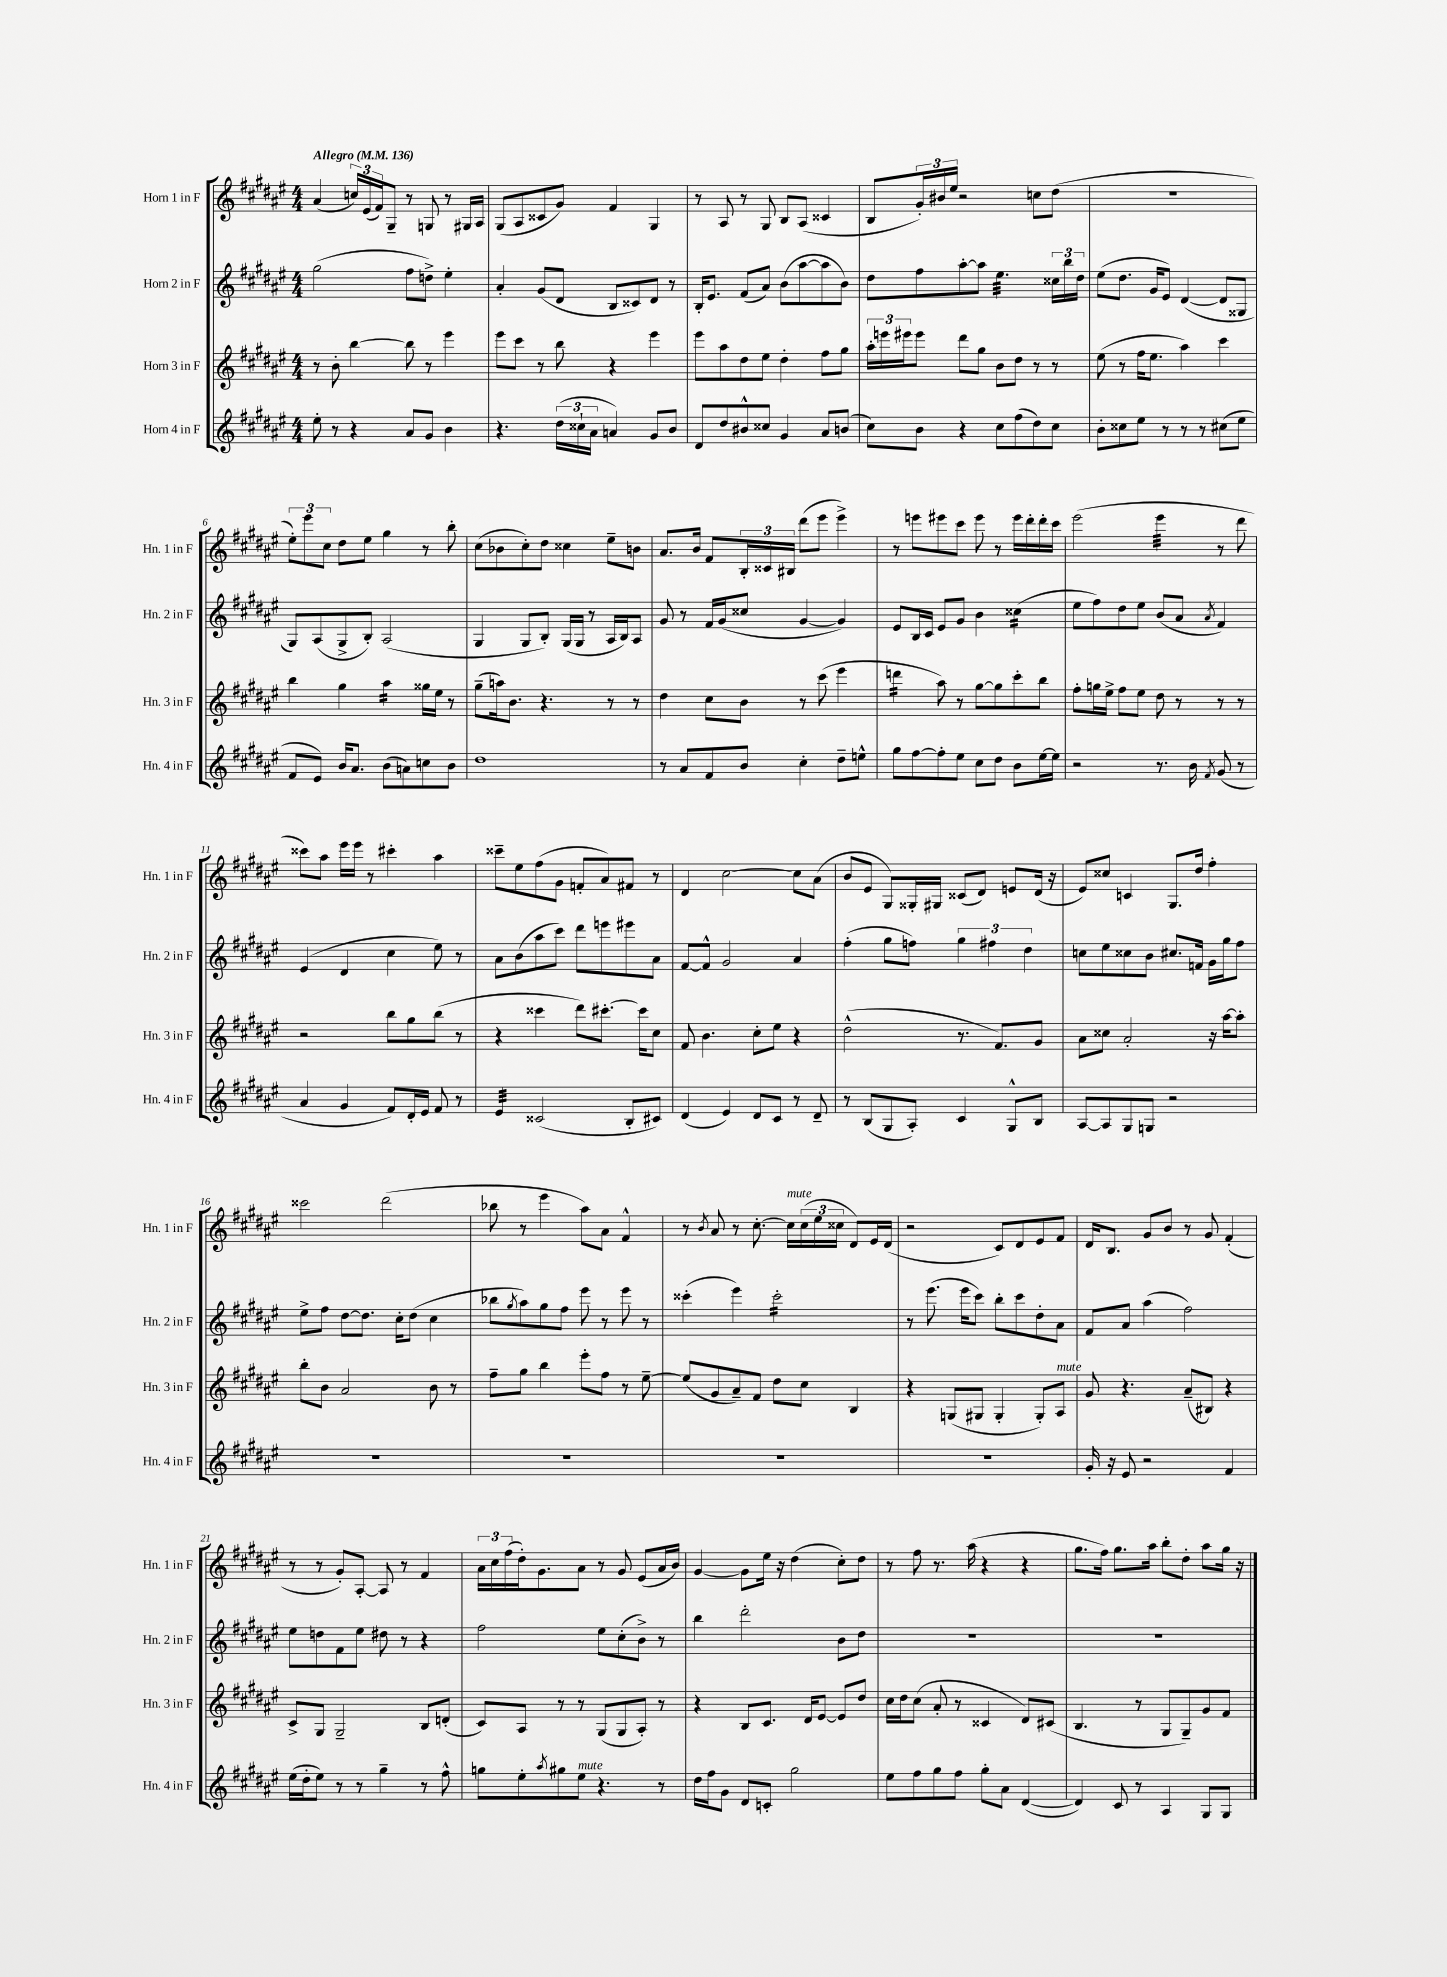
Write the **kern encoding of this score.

**kern	**kern	**kern	**kern
*staff4	*staff3	*staff2	*staff1
*clefG2	*clefG2	*clefG2	*clefG2
*k[f#c#g#d#a#e#]	*k[f#c#g#d#a#e#]	*k[f#c#g#d#a#e#]	*k[f#c#g#d#a#e#]
*M4/4	*M4/4	*M4/4	*M4/4
*MM136	*MM136	*MM136	*MM136
8ee#'	8r	(2gg#	(4a#
8r	8b'	.	.
4r	[4bb	.	24cc)
.	.	.	(24e#
.	.	.	24f#)
.	.	.	8G#~
8a#	8bb]	8ff#	8r
8g#	8r	8dd^)	8G
4b	4eee#	4ee#'	8r
.	.	.	16G#
.	.	.	16A#
=	=	=	=
4.r	8eee#	4a#'	(8G#
.	8ccc#	.	8A#
.	8r	(8g#	8c##
(24dd#	8bb	8d#	8g#)
24cc##`	.	.	.
24a#	.	.	.
4a)	4r	8B	4f#
.	.	8c##)	.
8g#	4eee#	8d#	4G#
8b	.	8r	.
=	=	=	=
8d#	8eee#	16B'	8r
.	.	8.e#	.
8dd#	8aa#	.	8A#
8b#^^	8dd#	(8f#	8r
8cc##	8ee#	8a#)	8G#
4g#	4dd#'	(8b	8B
.	.	[8aa#	(8A#
8a#	8ff#	8aa#]	4c##
(8b	8gg#	8b)	.
=	=	=	=
8cc#)	24aa#'	8dd#	8B
.	24eee	.	.
.	24eee#	.	.
8b	8eee#	8ff#	24g#')
.	.	.	24b#
.	.	.	24ee#
4r	8ddd#	[8aa#'	2r
.	8gg#	8aa#]	.
8cc#	8b	4.ee#	.
(8ff#	8dd#	.	.
8dd#)	8r	.	8cc
8cc#	8r	24cc##	(8dd#
.	.	24bb	.
.	.	24dd#	.
=	=	=	=
8b'	(8ee#	(8ee#	1r
8cc##	8r	8.dd#	.
8ee#	16ff#	.	.
.	8.ee#	16g#	.
8r	.	8e#)	.
8r	4aa#)	([4d#	.
8r	.	.	.
(8cc#	4ccc#	8d#]	.
8ee#	.	8G##	.
=	=	=	=
8f#	4bb	8G#)	12ee#')
.	.	.	12eee#
8e#)	.	(8A#	.
.	.	.	12cc#
16b	4gg#	8G#^	8dd#
8.a#	.	.	.
.	.	8B')	8ee#
(8b	4aa#	(2A#	4gg#
8a)	.	.	.
8cc	16gg##	.	8r
.	16ee#	.	.
8b	8r	.	8bb'
=	=	=	=
1dd#	(8gg#~	4G#	(8cc#
.	16aa)	.	8b-
.	8.b	.	.
.	.	8G#	8cc#')
.	4.r	8B')	8dd#
.	.	(16G#	4cc##
.	.	16G#	.
.	.	8r	.
.	8r	16A#	8ee#~
.	.	16B)	.
.	8r	8A#	8b
=	=	=	=
8r	4dd#	8g#	8.a#
8a#	.	8r	.
.	.	.	16b
8f#	8cc#	16f#	8f#
.	.	(16g#	.
8b	8b	8cc##	24B'
.	.	.	24c##
.	.	.	24B#
4cc#'	8r	[4g#	(8ddd#
.	(8ccc#	.	8eee#
8dd#~	4eee#	4g#])	4eee#^)
8ee^^	.	.	.
=	=	=	=
8gg#	4ddd	8e#	8r
[8ff#	.	16B	8eee
.	.	16c#	.
8ff#']	8aa#)	8e#	8eee#
8ee#	8r	8g#	8ccc#
8cc#	[8gg#	4b	8eee#
8dd#	8gg#]	.	8r
8b	8ccc#'	(4cc##	16eee#
.	.	.	16ddd#'
[16ee#	8bb	.	16ddd#'
16ee#]	.	.	16ccc#
=	=	=	=
2r	8ff#'	8ee#	(2eee#
.	16gg	8ff#)	.
.	16ee#^	.	.
.	8ff#	8dd#	.
.	8ee#	8ee#	.
8.r	8dd#	(8b	4eee#
.	8r	8a#	.
16b	.	.	.
8qf#	.	8qa#	.
(8g#	8r	4f#)	8r
8r	8r	.	8ddd#
=	=	=	=
4a#	2r	(4e#	8ccc##)
.	.	.	8aa#
4g#	.	4d#	16eee#
.	.	.	16eee#
.	.	.	8r
8f#)	8bb	4cc#	4ccc#'
16d#'	8gg#	.	.
16e#	.	.	.
8f#	(8bb	8ee#)	4aa#
8r	8r	8r	.
=	=	=	=
4e#	4r	8a#	8ccc##~
.	.	(8b	8ee#
(2c##	4ccc##	8aa#	(8ff#
.	.	8ccc#)	8g#
.	8ddd#)	8ddd#	8f'
.	[8.ccc#'	8eee	8a#)
8B'	.	8eee#	8f#
.	16ccc#]	.	.
8c#)	8cc#	8a#	8r
=	=	=	=
(4d#	8f#	[8f#	4d#
.	4.b	8f#^^]	.
4e#)	.	2g#	[2cc#
8d#	8cc#'	.	.
8c#	8ee#	.	.
8r	4r	4a#	8cc#]
8d#~	.	.	(8a#
=	=	=	=
8r	(2dd#^^	(4ff#'	8b
(8B	.	.	8e#
8G#	.	8gg#	8G#)
8A#')	.	8ff)	16G##'
.	.	.	16G#
4c#	8.r	6gg#	(8c##
.	.	.	8d#)
.	.	6ff#	.
.	8.f#)	.	.
8G#^^	.	.	8e
.	.	6dd#	.
8B	8g#	.	(16d#
.	.	.	16r
=	=	=	=
[8A#	8a#	8cc	8e#)
8A#]	8cc##	8ee#	8cc##
8G#	2a#'	8cc##	4c
8G	.	8b	.
2r	.	8.cc#	8.G#
.	.	16f	16dd#
.	16r	16g#	4ff#'
.	[16aa#	16gg#	.
.	8aa#']	8ff#	.
=	=	=	=
1r	8bb'	8ee#^	2ccc##
.	8b	8ff#	.
.	2a#	[8dd#	.
.	.	8.dd#]	.
.	.	.	(2ddd#
.	.	16cc#'	.
.	.	(8dd#	.
.	8b	4cc#	.
.	8r	.	.
=	=	=	=
1r	8ff#~	8bb-	8bb-
.	.	8qgg#	.
.	8gg#	8aa#)	8r
.	4bb	8gg#	4eee#
.	.	8ff#	.
.	8eee#'	8eee#	8aa#)
.	8ff#	8r	8a#
.	8r	8eee#	4f#^^
.	[8ee#~	8r	.
=	=	=	=
1r	(8ee#]	(4ccc##'	8r
.	.	.	8qb
.	8g#	.	8a#
.	8a#~)	4eee#)	8r
.	8f#	.	[8.cc#'
.	8dd#	2ccc##'	.
.	.	.	16cc#]
.	8cc#	.	(24cc#
.	.	.	24ee#
.	.	.	24cc##
.	4B	.	8d#)
.	.	.	16e#
.	.	.	(16d#
=	=	=	=
1r	4r	8r	2r
.	.	(8.eee#	.
.	(8G	.	.
.	.	16eee#	.
.	8G#	8ccc#)	.
.	4G#'	8bb'	8c#)
.	.	8ccc#	8d#
.	8G#')	8dd#'	8e#
.	8A#	8a#	8f#
=	=	=	=
16g#'	8g#	8f#	16d#
16r	.	.	8.B
8e#	4.r	8a#	.
2r	.	(4aa#	8g#
.	.	.	8b
.	(8a#~	2ff#)	8r
.	8B#)	.	8g#
4f#	4r	.	(4f#'
=	=	=	=
(16ee#	8c#^	8ee#	8r
16dd#'	.	.	.
8ee#)	8G#	8dd	8r
8r	2G#~	8f#	8g#')
8r	.	8ee#	[8A#'
4gg#~	.	8dd#	8A#]
.	.	8r	8r
8r	8B	4r	4f#
8ff#^^	(8d'	.	.
=	=	=	=
8gg	8c#)	2ff#	24a#
.	.	.	24cc#
.	.	.	(24ff#
8ee#'	8A#	.	16dd#')
.	.	.	8.g#
8qaa#	.	.	.
8gg#	8r	.	.
8ee#	8r	.	8a#
4.r	(8G#	8ee#	8r
.	8G#	(8cc#'	8g#
.	8A#')	8b^)	(8e#
8r	8r	8r	16a#
.	.	.	16b)
=	=	=	=
16dd#	4r	4bb	[4g#
16ff#	.	.	.
8g#	.	.	.
8d#	8B	2ddd#'	8g#]
8c'	8.c#	.	16ee#
.	.	.	16r
2gg#	.	.	(4dd#
.	16d#	.	.
.	[8e#	.	.
.	8e#]	8b	8cc#')
.	8dd#	8dd#	8dd#
=	=	=	=
8ee#	16cc#	1r	8r
.	16dd#	.	.
8ff#	(8cc#	.	8ff#
8gg#	8a#'	.	8.r
8ff#	8r	.	.
.	.	.	(16aa#
8gg#'	4c##	.	4r
8a#	.	.	.
([4d#	8d#)	.	4r
.	(8c#	.	.
=	=	=	=
4d#])	4.B	1r	8.gg#
.	.	.	16ff#)
8c#	.	.	8.gg#
8r	8r	.	.
.	.	.	16aa#
4A#	8G#	.	8bb'
.	8G#~)	.	8dd#'
8G#	8g#	.	8aa#
8G#	8f#	.	16gg#
.	.	.	16r
==	==	==	==
*-	*-	*-	*-
